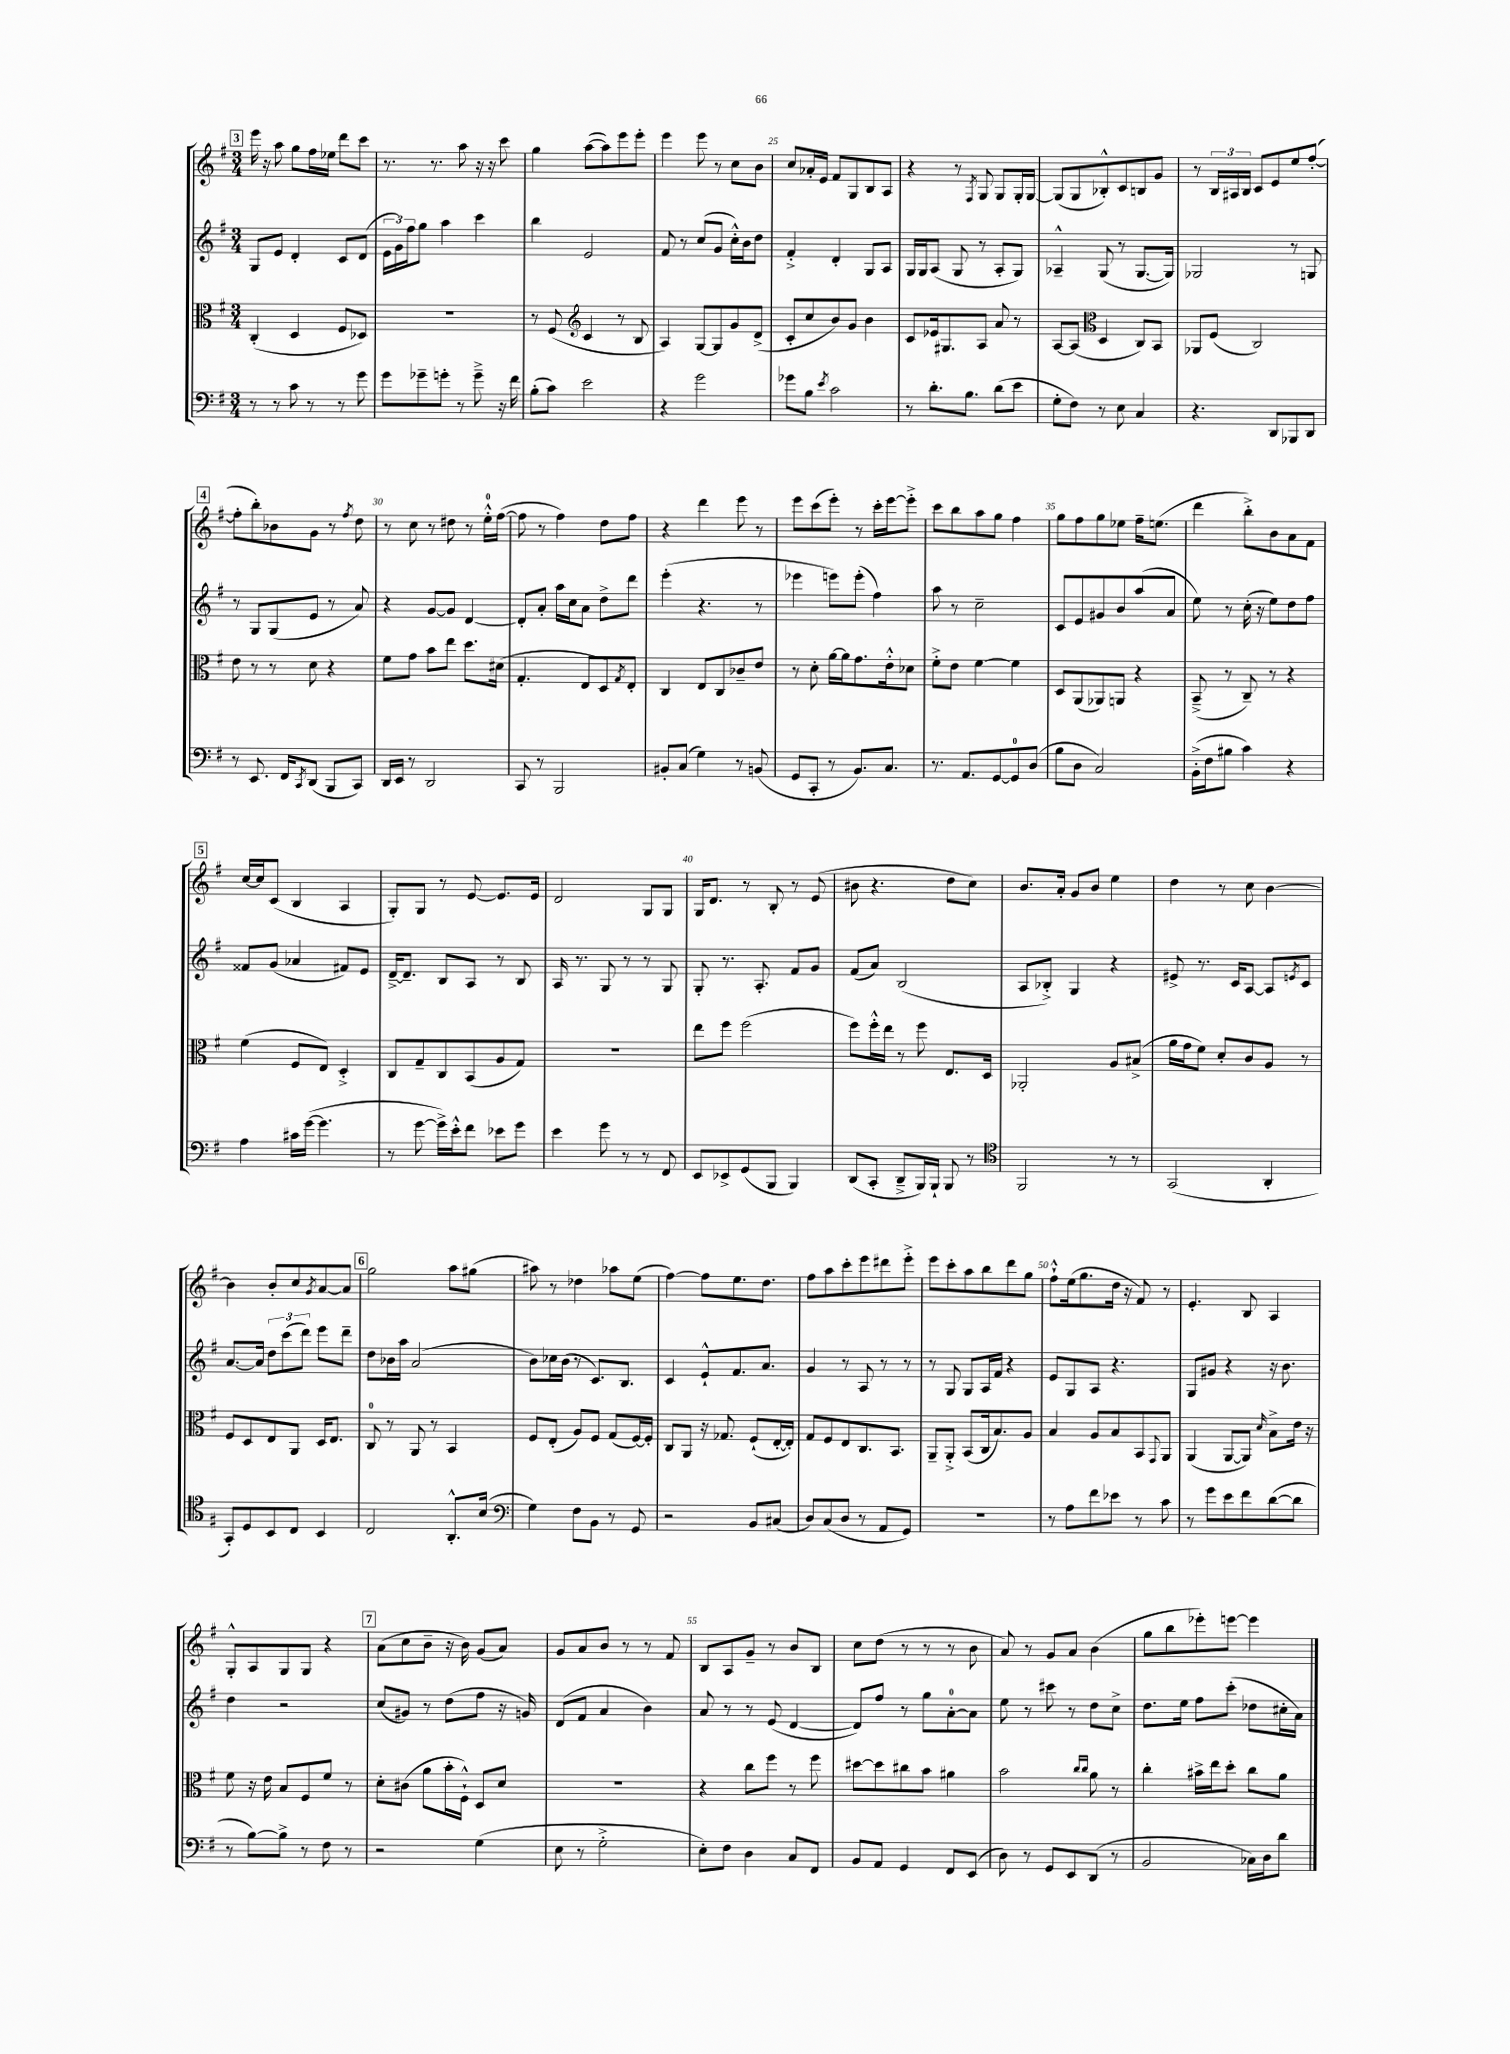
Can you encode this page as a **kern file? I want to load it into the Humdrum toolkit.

**kern	**kern	**kern	**kern
*staff4	*staff3	*staff2	*staff1
*clefF4	*clefC3	*clefG2	*clefG2
*k[f#]	*k[f#]	*k[f#]	*k[f#]
*M3/4	*M3/4	*M3/4	*M3/4
8r	(4C'	8G	16eee
.	.	.	16r
8r	.	8e	8aa
8c	4D	4d'	8gg
8r	.	.	16ff#
.	.	.	16ee-
8r	8F#	8c	8ddd
8g	8D-)	(8d	8ccc
=	=	=	=
8g	2.r	24e	8.r
.	.	24g)	.
.	.	24ff#	.
8g-~	.	8gg	.
.	.	.	8.r
8g'	.	4aa	.
8r	.	.	8aa
8g~^	.	4ccc	16r
.	.	.	16r
16r	.	.	8ccc
16f#	.	.	.
=	=	=	=
(8B'	8r	4bb	4gg
8c)	(8F#	.	.
*	*clefG2	*	*
2e	4c	2e	([8aa
.	.	.	8aa])
.	8r	.	8eee
.	8B	.	8eee'
=	=	=	=
4r	4A)	8f#	4eee
.	.	8r	.
2g	[8G	(8cc	8eee
.	8G]	8g	8r
.	8g	16cc'^^)	8cc
.	.	16b	.
.	(8d^	8dd	8b
=	=	=	=
8g-	8c'	4f#'^	8cc
8B	8cc	.	16a-'
.	.	.	16e
8qe	.	.	.
2c	8b)	4d'	8f#
.	8g	.	8G
.	4b	8G	8B
.	.	8A	8A
=	=	=	=
8r	8c	16G	4r
.	.	16G	.
8.d'	16e-	(8A	.
.	8.G#	.	.
.	.	8G	8r
8.B	.	.	.
.	.	.	8qF#
.	8A	8r	8G
(8d	8a	8A'	8G
8e	8r	8G)	16G'
.	.	.	[16G
=	=	=	=
8G'	[8A	4A-~^^	(8G]
8F#)	(8A]	.	8G
*	*clefC3	*	*
8r	4D	(8G	8B-'^^)
8E	.	8r	8c
4C	8C)	[8.G	8B
.	8BB	.	8g
.	.	16G])	.
=	=	=	=
4.r	8AA-	2G-	8r
.	(8F#	.	24B
.	.	.	24A#
.	.	.	24B
.	2C)	.	8c
8DD	.	.	8e
8BBB-	.	8r	8ee
8DD	.	8G	([8ff#'
=	=	=	=
8r	8e	8r	8ff#']
8.EE	8r	8G	8bb')
.	8r	(8G	8b-
16FF#	.	.	.
8qCC	.	.	.
(8DD	8d	8e	8g
8BBB	4r	8r	8r
.	.	.	8qff#
8CC)	.	8a)	8dd
=	=	=	=
16DD	8f#	4r	8r
16EE	.	.	.
8r	8g	.	8cc
2DD	8b	[8g	8r
.	8ee	8g]	8dd#
.	8.dd	[4d	8r
.	.	.	16ee'^^
.	(16d#	.	([16ff#
=	=	=	=
8CC	4.G'	8d']	8ff#]
8r	.	8a'	8r
2BBB	.	16aa	4ff#)
.	.	16cc	.
.	8E	8a	.
.	8D)	8dd^	8dd
.	8qG	.	.
.	8E'	8ddd	8ff#
=	=	=	=
8BB#'	4C	(4eee'	4r
(8C	.	.	.
4G)	8E	4.r	4ddd
.	8C	.	.
8r	8c-~	.	8eee
(8BB	8e	8r	8r
=	=	=	=
8GG	8r	4eee-	8eee
8CC'	8d'	.	(8ccc
8r	[16a	8eee)	8eee')
.	16a]	.	.
8.BB)	8.g	(8eee'	8r
.	.	4ff#)	16ccc'
8.C	16e'^^	.	[16eee
.	8d-	.	8eee'^]
=	=	=	=
8.r	8f#'^	8aa	8ccc
.	8e	8r	8bb
8.AA	.	.	.
.	[4f#	2cc~	8aa
[8GG	.	.	8gg
8GG]	4f#]	.	4ff#
(8D	.	.	.
=	=	=	=
8B	8D	8c	8gg
8D	(8AA	8e	8ff#
2C)	8AA-)	8g#	8gg
.	8AA	8b	8ee-
.	4r	(8aa	16ff#~
.	.	.	(8.ee
.	.	8a	.
=	=	=	=
(16BB'^	(8BB~^	8ee)	4ddd
16F#	.	.	.
8B#	8r	8r	.
4c)	8C~)	(16cc'	8bb'^)
.	.	16r	.
.	8r	8ee)	8b
4r	4r	8dd	8a
.	.	8ff#	8f#
=	=	=	=
4A	(4f#	8f##	[16cc
.	.	.	16cc]
.	.	(8g	(8c
16c#	8F#	4a-	4B
([16g	.	.	.
4.g]	8E)	.	.
.	4D'^	8f#)	4A
.	.	8e	.
=	=	=	=
8r	8C	[16d~^	8G')
.	.	8.d~]	.
[8g	8G~	.	8G
16g^])	8C	8B	8r
16e'^^	.	.	.
8f#	(8BB	8A	[8e
8e-	8A	8r	8.e]
8g	8G)	8B	.
.	.	.	16e
=	=	=	=
4e	2.r	16A	2d
.	.	8.r	.
8g	.	8G	.
8r	.	8r	.
8r	.	8r	8G
8FF#	.	8G	8G
=	=	=	=
8EE	8ee	8G'	16G
.	.	.	8.d
8EE-^	8ff#	8.r	.
(8GG	(2ff#	.	8r
.	.	8.A'	.
8BBB	.	.	8B'
4BBB)	.	8f#	8r
.	.	8g	(8e
=	=	=	=
(8DD	8ff#)	(8f#	8b#
8CC'	16ff#'^^	8a)	4.r
.	16ee	.	.
8DD~^	8r	(2B	.
16BBB)	8ff#	.	.
16BBB`	.	.	.
8BBB	8.E	.	8dd
8r	.	.	8cc)
.	16D	.	.
=	=	=	=
*clefC4	*	*	*
2FF#	2AA-'	8A	8.b
.	.	8B-'^)	.
.	.	.	16a'
.	.	4G	8g
.	.	.	8b
8r	8A	4r	4ee
8r	(8B#^	.	.
=	=	=	=
(2GG	16a	8e#^	4dd
.	16g	.	.
.	8f#)	8.r	.
.	8d'	.	8r
.	.	16c	.
.	8c	[8A	8cc
4AA'	8A	8A]	[4b
.	.	8qe	.
.	8r	8c	.
=	=	=	=
8GG')	8F#	[8.a	4b]
8D	8D	.	.
.	.	16a]	.
8BB	8E	12dd	8b'
.	.	(12ccc	.
8C	8AA	.	8cc
.	.	12ddd)	.
.	.	.	8qg
4BB	16D	8eee	[8a
.	8.E	.	.
.	.	8ddd~	8a]
=	=	=	=
2C	8C	8dd	2gg
.	8r	16b-	.
.	.	16aa	.
.	8AA	(2a	.
.	8r	.	.
8.AA'^^	4BB	.	8aa
.	.	.	(8gg#
(16B	.	.	.
=	=	=	=
*clefF4	*	*	*
4G)	8F#	8b)	8aa#)
.	(8E'	16cc-	8r
.	.	(16b	.
8F#	8A)	8r	4dd-
8BB	8F#	8.c)	.
8r	(8G	.	8aa-
.	.	8.B	.
8GG	[16F#)	.	(8ee
.	16F#']	.	.
=	=	=	=
2r	8C	4c	[4ff#)
.	8AA	.	.
.	16r	8e`^^	8ff#]
.	8.G-	.	.
.	.	8.f#	8.ee
8BB	(8F#`	.	.
.	.	8.a	8.dd
(8C#	[16E'	.	.
.	16E'])	.	.
=	=	=	=
8D)	8G	4g	8ff#
(8C	8F#	.	8aa
8D	8E	8r	8ccc'
8r	8.C	8A	8eee
8AA	.	8r	8ddd#
.	8.BB	.	.
8GG)	.	8r	8eee'^
=	=	=	=
2.r	8AA~	8r	8eee
.	8AA'^	8G	8ccc'
.	(8BB	8G	8aa
.	16C	16A	8bb
.	8.B)	16f#	.
.	.	4r	8ddd
.	8A	.	8gg
=	=	=	=
8r	4B	8e	8ff#`^^
8A	.	8G	(16ee
.	.	.	8.gg
8f#	8A	8A	.
8e-	8B	4.r	16dd
.	.	.	16r
8r	8BB	.	8f#)
.	8qqGG	.	.
8c	8AA	.	8r
=	=	=	=
8r	(4AA	8G	4.e'
8g	.	8g#	.
8e	[8AA	4r	.
8f#	8AA])	.	8B
.	16qqd	.	.
([8d	8B^	16r	4A
.	.	8.b	.
8d]	16e	.	.
.	16r	.	.
=	=	=	=
8r	8f#	4dd	8G'^^
[8B)	16r	.	8A
.	16e	.	.
8B^]	8B	2r	8G
8r	8F#	.	8G
8F#	8f#	.	4r
8r	8r	.	.
=	=	=	=
2r	8d'	(8cc	(8a
.	(8c#	8g#)	8cc
.	8a	8r	8b~
.	16b'	(8dd	16r
.	16F#`^^)	.	16b)
(4G	8D	8ff#	(8g
.	8d	16r	8a)
.	.	16g)	.
=	=	=	=
8E	2.r	(8d	8g
8r	.	8f#	8a
2G'^	.	4a	8b
.	.	.	8r
.	.	4b)	8r
.	.	.	8f#
=	=	=	=
8E')	4r	8a	8B
8F#	.	8r	8A
4D	8cc	8r	8g~
.	8ff#	(8e	8r
8C	8r	[4d	8b
8FF#	8ff#	.	8B
=	=	=	=
8BB	[8dd#	8d])	8cc
8AA	8dd#]	8ff#	(8dd
4GG	8cc#	8r	8r
.	8b	8gg	8r
8FF#	4a#	[8a'	8r
(8EE	.	8a]	8b
=	=	=	=
8D)	2b	8ee	8a)
8r	.	8r	8r
8GG	.	8ccc#	8g
8EE	.	8r	8a
.	16qqcc	.	.
.	16qqcc	.	.
(8DD	8a	8dd	(4b
8r	8r	8cc^	.
=	=	=	=
2BB	4cc'	8.dd	8gg
.	.	.	8bb
.	.	16ee	.
.	16b#^	8ff#	8eee-')
.	16ee	.	.
.	8dd'	(8ccc'	[8eee
16C-)	8cc	8dd-	4eee]
16D	.	.	.
8d	8a	16cc#'	.
.	.	16a)	.
==	==	==	==
*-	*-	*-	*-
